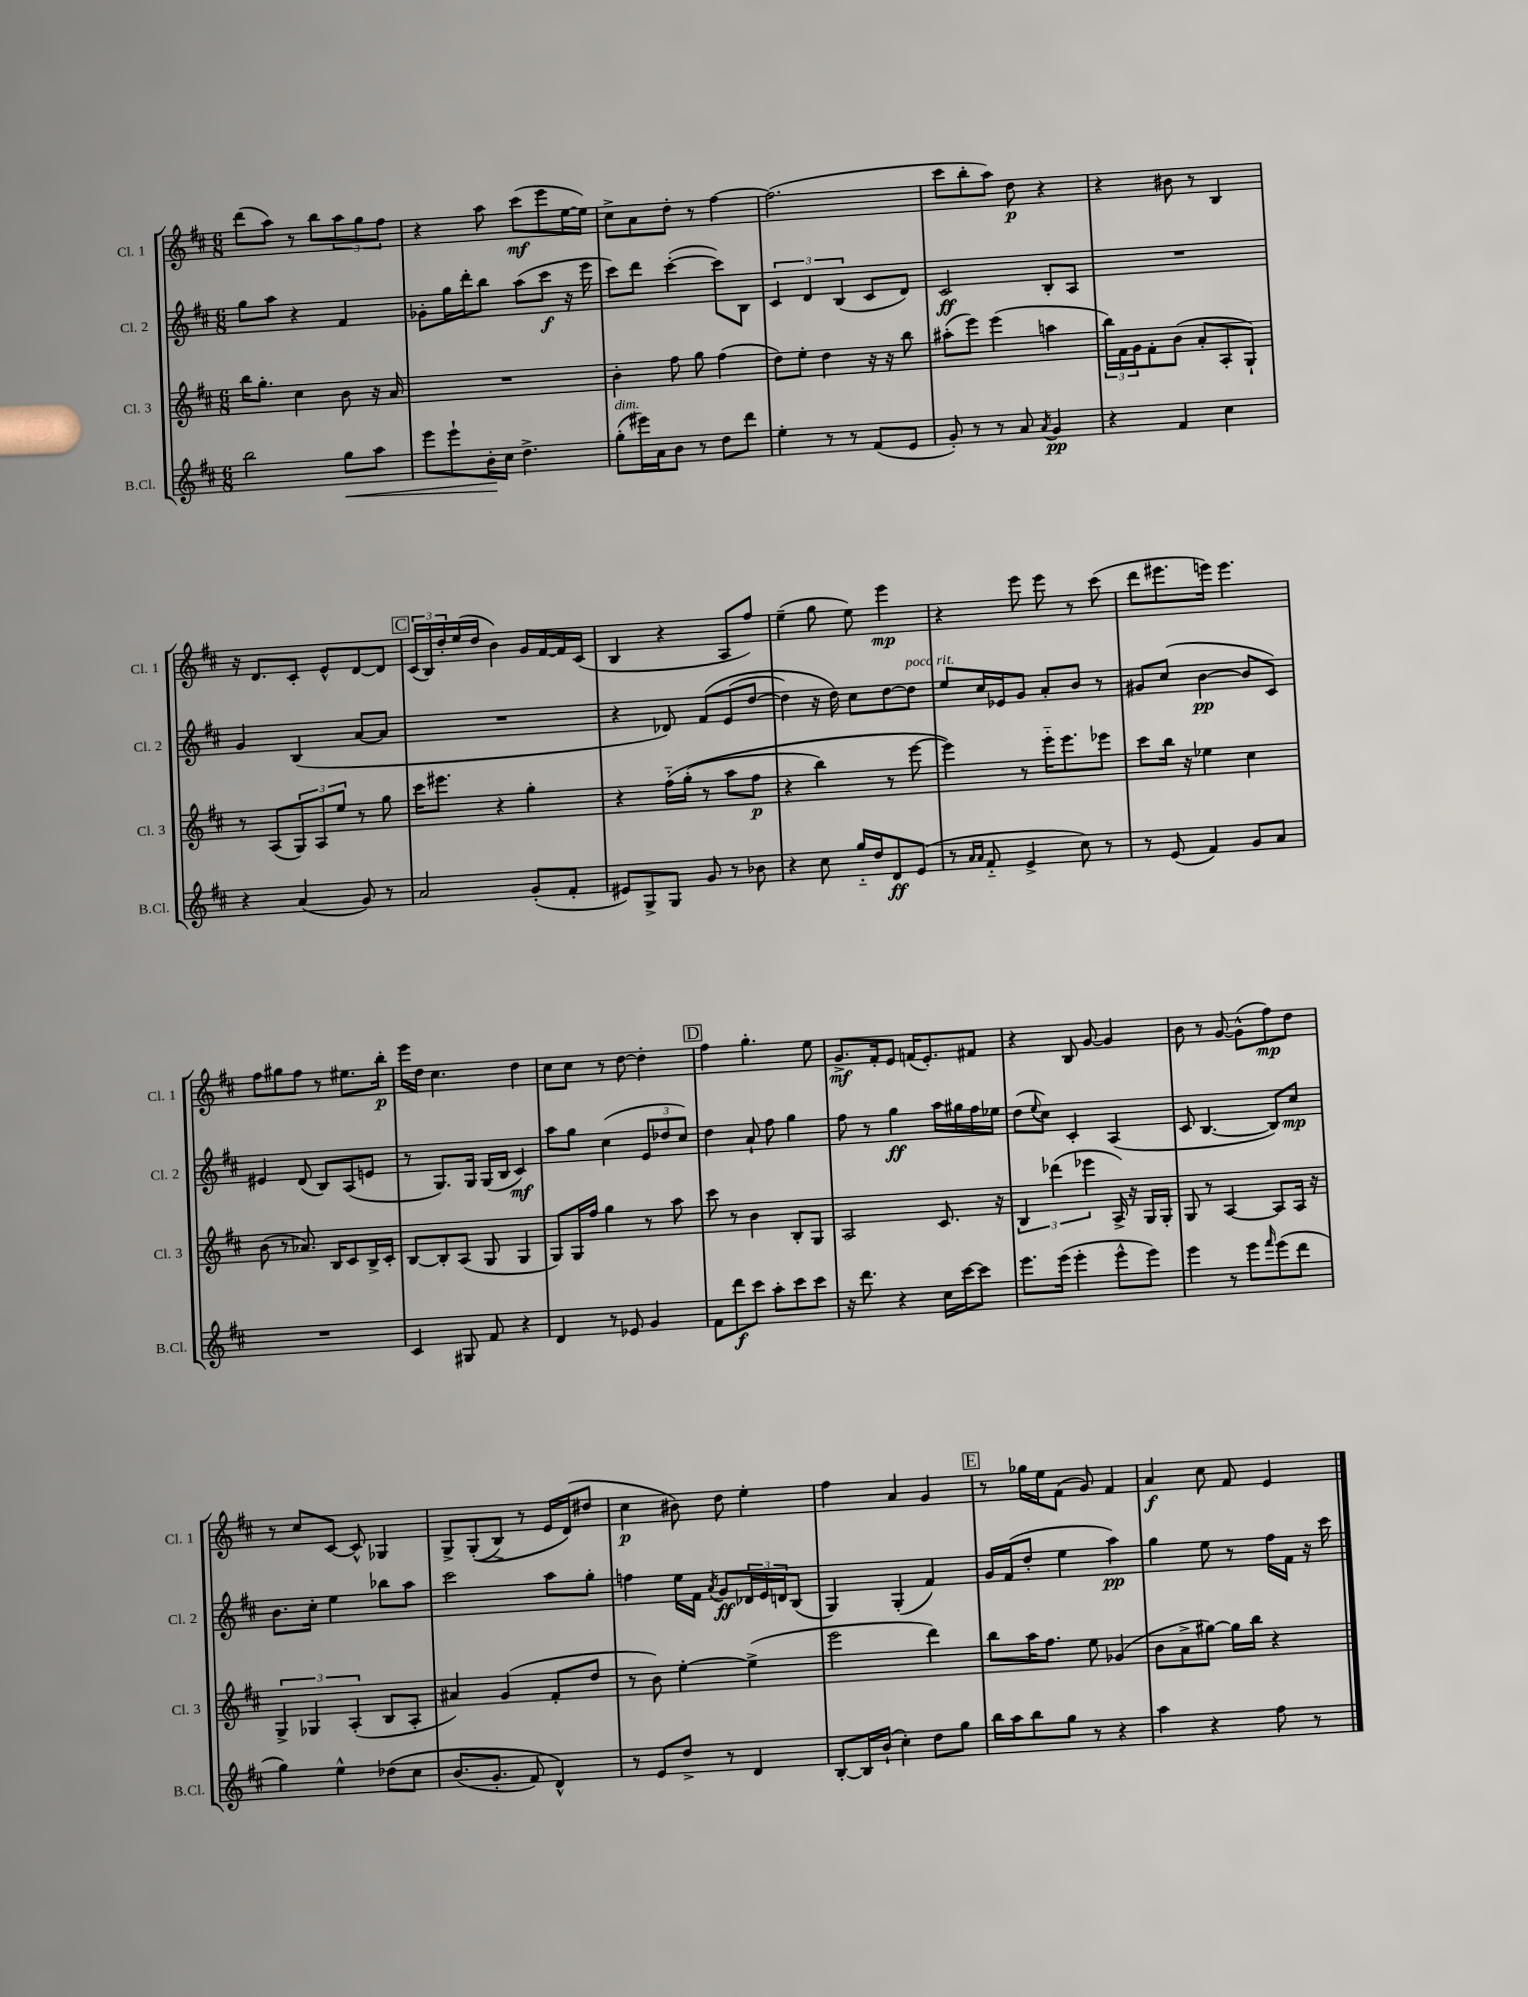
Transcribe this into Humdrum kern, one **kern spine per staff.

**kern	**dynam	**kern	**dynam	**kern	**dynam	**kern	**dynam
*part4	*part4	*part3	*part3	*part2	*part2	*part1	*part1
*staff4	*staff4	*staff3	*staff3	*staff2	*staff2	*staff1	*staff1
*I"B.Cl.	*	*I"Cl. 3	*	*I"Cl. 2	*	*I"Cl. 1	*
*I'B.Cl.	*	*I'Cl. 3	*	*I'Cl. 2	*	*I'Cl. 1	*
*clefG2	*	*clefG2	*	*clefG2	*	*clefG2	*
*k[f#c#]	*	*k[f#c#]	*	*k[f#c#]	*	*k[f#c#]	*
*M6/8	*	*M6/8	*	*M6/8	*	*M6/8	*
=29	=29	=29	=29	=29	=29	=29	=29
2bb\	.	16bb\KL	.	8gg\L	.	(8ddd\L	.
.	.	8.gg'\J	.	.	.	.	.
.	.	.	.	8aa\J	.	8aa\J)	.
.	.	4cc#\	.	4r	.	8r	.
.	.	.	.	.	.	8bb\L	.
!	!LO:HP:b	!	!	!	!	!	!
8gg\L	<	8b\	.	4f#/	.	12aa\	.
.	.	.	.	.	.	12gg\	.
8aa\J	.	16r	.	.	.	.	.
.	.	.	.	.	.	12ff#\J	.
.	.	16a/	.	.	.	.	.
=30	=30	=30	=30	=30	=30	=30	=30
8eee\L	.	2.r	.	8g-X'\L	.	4r	.
8eee`\	.	.	.	16gg\L	.	.	.
.	.	.	.	16ddd'\J	.	.	.
16b'\L	.	.	.	8bb\J	.	8aa\	.
16cc#\JJ	[	.	.	.	.	.	.
4.dd^\	.	.	.	(8aa\L	.	(8ccc#\L	mf
.	.	.	.	8ccc#\J	f	8eee\	.
.	.	.	.	16r	.	[16ee\L	.
.	.	.	.	16eee\	.	16ee\JJ])	.
=31	=31	=31	=31	=31	=31	=31	=31
!LO:TX:a:i:t=dim.	!	!	!	!	!	!	!
(8gg'\L	.	4b'\	.	8ccc#\L)	.	8cc#^\L	.
16eee#X\L)	.	.	.	8ddd\J	.	8a\	.
16a\J	.	.	.	.	.	.	.
8b\J	.	8ff#\	.	([4ccc#'\	.	8dd'\J	.
8r	.	8gg\	.	.	.	8r	.
8dd\L	.	(4ff#\	.	8ccc#\L])	.	[4ff#\	.
8ddd\J	.	.	.	8B\J	.	.	.
=32	=32	=32	=32	=32	=32	=32	=32
4ee'\	.	8dd\L)	.	6c#/	.	(2.ff#\]	.
.	.	8ee'\J	.	.	.	.	.
.	.	.	.	6d/	.	.	.
8r	.	4dd\	.	.	.	.	.
.	.	.	.	(6B/	.	.	.
8r	.	.	.	.	.	.	.
(8f#/L	.	16r	.	8c#/L	.	.	.
.	.	16r	.	.	.	.	.
8e/J	.	8bb\	.	8d/J)	.	.	.
=33	=33	=33	=33	=33	=33	=33	=33
8g'/)	.	(8aa#X'\L	.	2c#/	ff	8ccc#\L	.
8r	.	8eee\J)	.	.	.	8bb'\	.
8r	.	(4eee\	.	.	.	8aa\J)	.
8a/	.	.	.	.	.	8dd\	p
8qa/	.	.	.	.	.	.	.
4g/	pp	4aan\	.	8B'/L	.	4r	.
.	.	.	.	8A/J	.	.	.
=34	=34	=34	=34	=34	=34	=34	=34
4r	.	24bb\LL)	.	2.r	.	4r	.
.	.	24f#\	.	.	.	.	.
.	.	24g\J	.	.	.	.	.
.	.	8f#'\	.	.	.	.	.
4f#/	.	(8b\J	.	.	.	8b#X\	.
.	.	8a'/L	.	.	.	8r	.
4cc#\	.	8A'/	.	.	.	4B/	.
.	.	8G`/J)	.	.	.	.	.
!!LO:LB:g=z
=35	=35	=35	=35	=35	=35	=35	=35
4r	.	8r	.	4g/	.	16r	.
.	.	.	.	.	.	8.d/L	.
.	.	(8A/L	.	.	.	.	.
(4a/	.	12G/)	.	(4B/	.	8c#'/J	.
.	.	12A/	.	.	.	.	.
.	.	.	.	.	.	8e^^/L	.
.	.	12ee/J	.	.	.	.	.
8g/)	.	8r	.	[8a/L	.	[8d/	.
8r	.	8gg\	.	8a/J]	.	8d/J]	.
!!LO:REH:place=s1:t=C
=36	=36	=36	=36	=36	=36	=36	=36
2a/	.	16ccc#\KL	.	2.r	.	(24c#/LL	.
.	.	.	.	.	.	24B/)	.
.	.	8.eee#X\J	.	.	.	.	.
.	.	.	.	.	.	24dd'/	.
.	.	.	.	.	.	(16ee/	.
.	.	.	.	.	.	16dd/JJ	.
.	.	4r	.	.	.	4b\)	.
(8g'/L	.	4gg'\	.	.	.	16g/LL	.
.	.	.	.	.	.	[16f#/	.
8f#'/J	.	.	.	.	.	16f#/]	.
.	.	.	.	.	.	(16c#/JJ	.
=37	=37	=37	=37	=37	=37	=37	=37
8e#X/L)	.	4r	.	4r	.	4B/	.
8G^/	.	.	.	.	.	.	.
8G/J	.	(16ff#\LL	.	8d-X/)	.	4r	.
.	.	(16gg'\JJ	.	.	.	.	.
8g/	.	8r	.	(8f#/L	.	.	.
8r	.	8aa\L	.	(8e/	.	8A/L	.
8b-X\	.	8ff#\J	p	[8dd/J	.	8ff#/J)	.
=38	=38	=38	=38	=38	=38	=38	=38
4r	.	4r	.	4dd\])	.	(4ee~\	.
8cc#\	.	4bb\)	.	16r	.	8gg\	.
.	.	.	.	16dd\)	.	.	.
16gg/LL	.	.	.	8cc#\L	.	8ee\)	.
16dd/J	.	.	.	.	.	.	.
8d/	ff	8r	.	[8dd\	.	4eee\	mp
!	!	!	!	!LO:TX:a:i:t=poco rit.	!	!	!
(8e/J	.	[8eee\	.	8dd\J]	.	.	.
=39	=39	=39	=39	=39	=39	=39	=39
8r	.	4eee\])	.	8ee/L	.	4r	.
16qqa/LL	.	.	.	.	.	.	.
16qqa/JJ	.	.	.	.	.	.	.
8f#/	.	.	.	16cc#/L	.	.	.
.	.	.	.	16e-X/J	.	.	.
4e^/	.	8r	.	8g/J	.	8eee\	.
.	.	16eee\KL	.	8a'/L	.	8eee\	.
.	.	8.eee\	.	.	.	.	.
8cc#\)	.	.	.	8b/J	.	8r	.
8r	.	8eee-X\J	.	8r	.	(8ccc#\	.
=40	=40	=40	=40	=40	=40	=40	=40
8r	.	8ccc#\L	.	8g#X/L	.	8ddd\L	.
(8e/	.	16bb\Jk	.	(8cc#/J	.	8.eee#X\	.
.	.	16r	.	.	.	.	.
4f#/)	.	4ee-X\	.	[4b\	pp	.	.
.	.	.	.	.	.	16eeen\Jk)	.
.	.	.	.	.	.	4.eee\	.
8g/L	.	4cc#\	.	8b/L]	.	.	.
8a/J	.	.	.	8c#/J)	.	.	.
!!LO:LB:g=z
=41	=41	=41	=41	=41	=41	=41	=41
2.r	.	(8b\	.	4e#X/	.	8ff#\L	.
.	.	8r	.	.	.	8gg#X\	.
.	.	8.a-X/)	.	(8d/	.	8ff#\J	.
.	.	.	.	8B/L)	.	8r	.
.	.	16B/KL	.	.	.	.	.
.	.	8c#/	.	(8A/	.	8.ee#X\L	.
.	.	16B^/L	.	8en/J	.	.	.
.	.	16c#'/JJ	.	.	.	16bb'\Jk	p
=42	=42	=42	=42	=42	=42	=42	=42
4c#/	.	[8B/L	.	8r	.	16eee\LL	.
.	.	.	.	.	.	16dd\JJ	.
.	.	8B'/]	.	8.G/L)	.	4.cc#\	.
8G#X/	.	(8A/J	.	.	.	.	.
.	.	.	.	16G/Jk	.	.	.
8f#/	.	8G/	.	(16G/LL	.	.	.
.	.	.	.	16B/JJ	.	.	.
4r	.	4G/	.	4c#/)	mf	4dd\	.
=43	=43	=43	=43	=43	=43	=43	=43
4d/	.	8G/L)	.	8aa\L	.	8cc#\L	.
.	.	16G/L	.	8gg\J	.	8cc#\J	.
.	.	16ff#/JJ	.	.	.	.	.
8r	.	4gg\	.	(4cc#\	.	8r	.
8e-X/	.	.	.	.	.	[8dd\	.
4g/	.	8r	.	12e/L	.	4dd'\]	.
.	.	.	.	12dd-X/	.	.	.
.	.	8aa\	.	.	.	.	.
.	.	.	.	12cc#/J)	.	.	.
!!LO:REH:place=s1:t=D
=44	=44	=44	=44	=44	=44	=44	=44
8f#\L	.	8ccc#\	.	4dd\	.	4ff#\	.
8ddd\	f	8r	.	.	.	.	.
8ccc#\J	.	4b\	.	8a`/	.	4.gg'\	.
8aa'\L	.	.	.	8ff#\	.	.	.
8ccc#\	.	8B'/L	.	4gg\	.	.	.
8ccc#\J	.	8G/J	.	.	.	8ee\	.
=45	=45	=45	=45	=45	=45	=45	=45
16r	.	2A/	.	8ff#\	.	8.g^/L	mf
8.ddd\	.	.	.	.	.	.	.
.	.	.	.	8r	.	.	.
.	.	.	.	.	.	16f#'/k	.
4r	.	.	.	4gg\	ff	8e/J	.
.	.	.	.	.	.	(16fn/KL	.
.	.	.	.	.	.	8.e'/)	.
16cc#\LL	.	8.c#/	.	16aa\LL	.	.	.
[16ccc#\J	.	.	.	16gg#X\	.	.	.
8ccc#\J]	.	.	.	16ff#\	.	8f#X/J	.
.	.	16r	.	16ee-X\JJ	.	.	.
=46	=46	=46	=46	=46	=46	=46	=46
8.eee\L	.	6B/	.	(8dd\L	.	4r	.
.	.	.	.	8qqee/	.	.	.
.	.	.	.	8cc#\J)	.	.	.
.	.	(6ddd-X\	.	.	.	.	.
(16eee\Jk	.	.	.	.	.	.	.
4eee'\	.	.	.	4c#'/	.	8B/	.
.	.	6eee-X\	.	.	.	.	.
.	.	.	.	.	.	[8g/	.
8eee^^\L	.	16A^/)	.	(4A/	.	4g/]	.
.	.	16r	.	.	.	.	.
8eee\J)	.	16G/LL	.	.	.	.	.
.	.	16G'/JJ	.	.	.	.	.
=47	=47	=47	=47	=47	=47	=47	=47
4eee\	.	8G/	.	8c#/	.	8b\	.
.	.	8r	.	[4.B/	.	8r	.
8r	.	[4A/	.	.	.	[8g/	.
8eee\L	.	.	.	.	.	(8g^^\L]	.
16qqfff#/	.	.	.	.	.	.	.
(8eee\	.	8A/L]	.	8B/L])	.	8ff#\)	mp
8ddd\J	.	16A/Jk	.	8cc#/J	mp	8dd\J	.
.	.	16r	.	.	.	.	.
!!LO:LB:g=z
=48	=48	=48	=48	=48	=48	=48	=48
4gg\)	.	6G^/	.	8.b\L	.	8r	.
.	.	.	.	.	.	8cc#/L	.
.	.	6G-X/	.	.	.	.	.
.	.	.	.	16cc#'\Jk	.	.	.
4ee^^\	.	.	.	4ee\	.	[8c#/J	.
.	.	(6A'/	.	.	.	.	.
.	.	.	.	.	.	8c#^^/]	.
(8dd-X\L	.	8B/L	.	8bb-X\L	.	4G-X/	.
8cc#\J	.	8A'/J	.	8aa\J	.	.	.
=49	=49	=49	=49	=49	=49	=49	=49
(8.b/L	.	4a#X/)	.	2ccc#\	.	8G^/L	.
.	.	.	.	.	.	((8G'/	.
8.g'/J	.	.	.	.	.	.	.
.	.	(4g/	.	.	.	8B^/J)	.
8f#/)	.	.	.	.	.	8r	.
4d^^/)	.	8f#'/L	.	8aa\L	.	16e/LL	.
.	.	.	.	.	.	(16d/J)	.
.	.	8dd/J	.	8gg'\J	.	8dd#X/J	.
=50	=50	=50	=50	=50	=50	=50	=50
8r	.	8r	.	4ffn\	.	4cc#\	p
8e/L	.	8b\)	.	.	.	.	.
8dd^/J	.	[4ee'\	.	16ee\LL	.	8b#X\)	.
.	.	.	.	16f#\JJ	.	.	.
.	.	.	.	8qa/	.	.	.
8r	.	.	.	8g/L	ff	8dd\	.
4d/	.	(4ee^\]	.	24d-X/L	.	4ee'\	.
.	.	.	.	24e/	.	.	.
.	.	.	.	24dn/J	.	.	.
.	.	.	.	(8B/J	.	.	.
=51	=51	=51	=51	=51	=51	=51	=51
[8B'/L	.	2eee\	.	4G/)	.	4ff#\	.
16B/L]	.	.	.	.	.	.	.
(16b`/JJ	.	.	.	.	.	.	.
4cc#'\)	.	.	.	(4G'/	.	4a/	.
8dd\L	.	4ddd\)	.	4f#/)	.	4g/	.
8gg\J	.	.	.	.	.	.	.
!!LO:REH:place=s1:t=E
=52	=52	=52	=52	=52	=52	=52	=52
16bb\LL	.	8bb\L	.	16g/LL	.	8r	.
16aa\J	.	.	.	(16f#/J	.	.	.
8bb\	.	16aa\K	.	8dd'/J	.	16gg-X\LL	.
.	.	8.ff#\J	.	.	.	16ee\J	.
8gg\J	.	.	.	4ee\	.	(8f#\J	.
8r	.	8ee\	.	.	.	8g/)	.
4r	.	(4g-X/	.	4aa\)	pp	4f#/	.
=53	=53	=53	=53	=53	=53	=53	=53
4aa\	.	8b\L	.	4gg\	.	4a/	f
.	.	8a^\	.	.	.	.	.
4r	.	[8gg#X\J)	.	8ee\	.	8cc#\	.
.	.	16gg#\LL]	.	8r	.	8f#/	.
.	.	16bb\JJ	.	.	.	.	.
8ff#\	.	4r	.	16ff#\LL	.	4e/	.
.	.	.	.	16f#\JJ	.	.	.
8r	.	.	.	16r	.	.	.
.	.	.	.	16ccc#\	.	.	.
==	==	==	==	==	==	==	==
*-	*-	*-	*-	*-	*-	*-	*-
